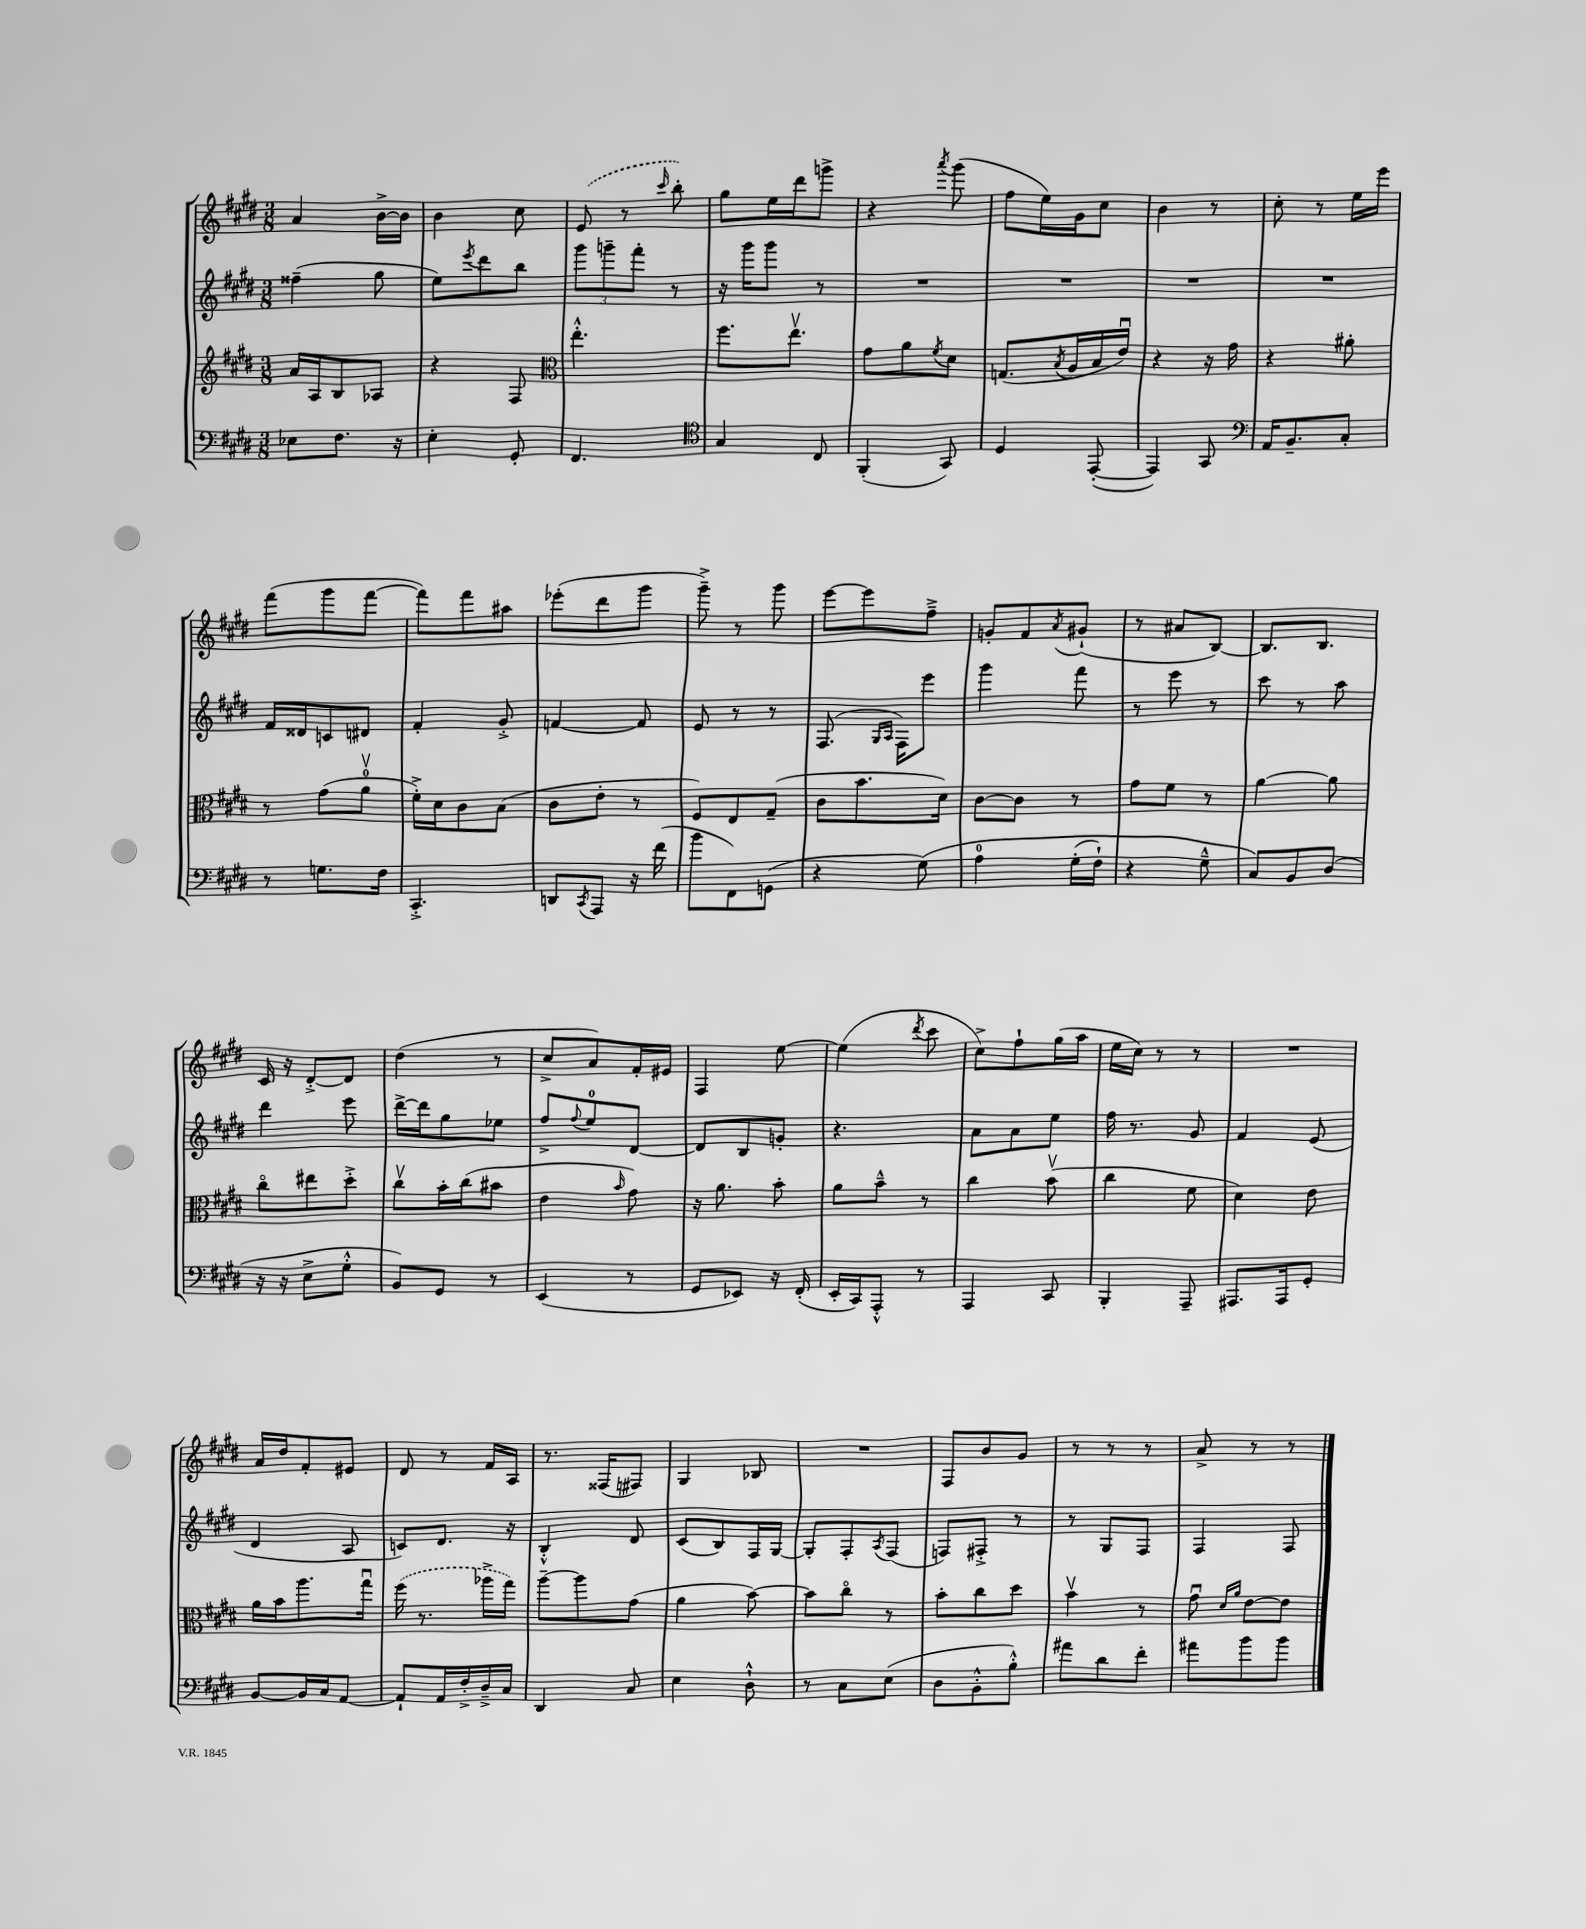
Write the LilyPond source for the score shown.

<<
\new StaffGroup <<
\new Staff = "s0" {
    \clef treble \key e \major \numericTimeSignature \time 3/8
    a'4 b'16~-> b'16 |
    b'4 cis''8 |
    \once \slurDashed e'8( r8 \grace { cis'''16 } b''8-.) |
    gis''8 e''16 dis'''16 g'''8-> |
    r4 \acciaccatura { a'''8 } gis'''8( |
    fis''8 e''16) gis'16 cis''8 |
    b'4 r8 |
    cis''8-. r8 e''16 e'''16 |
    fis'''8( gis'''8 fis'''8~ |
    fis'''8) fis'''8 ais''8 |
    ees'''8-.( dis'''8 gis'''8 |
    gis'''8--->) r8 gis'''8 |
    e'''8~ e'''8 fis''8---> |
    g'8-. fis'8 \acciaccatura { a'8 } gis'8-!( |
    r8 ais'8 b8~) |
    b8. b8. |
    cis'16 r16 dis'8~-.-> dis'8 |
    dis''4( r8 |
    cis''8-> a'8) fis'16-. eis'16 |
    fis4 e''8~ |
    e''4( \acciaccatura { dis'''8 } cis'''8 |
    cis''8->) fis''8-! gis''16( a''16 |
    e''16 cis''16) r8 r8 |
    R4. |
    a'16 dis''16 fis'8-. eis'8 |
    dis'8 r8 fis'16 a16 |
    r8. fisis16( fis8) |
    gis4 bes8 |
    R4. |
    fis8 b'8 gis'8 |
    r8 r8 r8 |
    a'8-> r8 r8 \bar "|." |
}
\new Staff = "s1" {
    \clef treble \key e \major \numericTimeSignature \time 3/8
    fisis''4--( gis''8 |
    e''8) \acciaccatura { e'''8 } dis'''8 b''8 |
    \tuplet 3/2 { gis'''8 g'''8-- fis'''8-. } r8 |
    r16 gis'''16 gis'''8 r8 |
    R4. |
    R4. |
    R4. |
    R4. |
    fis'16 disis'16 c'8 dis'8 |
    fis'4-. gis'8-.-> |
    f'4~ f'8 |
    e'8 r8 r8 |
    fis8.( \grace { gis16 a16 } fis16) e'''8 |
    gis'''4 fis'''8 |
    r8 e'''8 r8 |
    cis'''8 r8 a''8 |
    dis'''4 e'''8 |
    dis'''16~-> dis'''16 gis''8 ees''8 |
    fis''8-> \appoggiatura { fis''8 } e''8-0 dis'8~ |
    dis'8 b8 g'8-. |
    r4. |
    a'8 a'8 e''8 |
    fis''16 r8. gis'8 |
    fis'4 e'8( |
    dis'4 a8 |
    c'8) dis'8. r16 |
    b4-.-^ dis'8 |
    cis'8( b8) fis16 gis16~ |
    gis8-. fis8-. \acciaccatura { a8 } fis8( |
    f8) fis8-.-> r8 |
    r8 gis8 fis8 |
    fis4 fis8 \bar "|." |
}
\new Staff = "s2" {
    \clef treble \key e \major \numericTimeSignature \time 3/8
    a'16 a16 b8 aes8 |
    r4 fis8 |
    \clef alto e''4.-.-^ |
    fis''8. e''8.\upbow |
    gis'8 a'8 \acciaccatura { fis'8 } dis'8 |
    g8.( \acciaccatura { b8 } a16 b16 e'16\downbow) |
    r4 r16 gis'16 |
    r4 ais'8-. |
    r8 gis'8( a'8-0\upbow |
    fis'16-.->) dis'16 cis'8 b8( |
    cis'8 e'8-. r8 |
    fis8) e8 gis8--( |
    cis'8 b'8. dis'16) |
    cis'8~ cis'8 r8 |
    gis'8 fis'8 r8 |
    a'4~ a'8 |
    cis''8\flageolet eis''8 dis''8-.-> |
    cis''8\upbow b'16-. cis''16( bis'8 |
    e'4 \grace { b'16 } gis'8) |
    r16 a'8. b'8-. |
    a'8 b'8---^ r8 |
    cis''4 b'8\upbow( |
    cis''4 fis'8 |
    dis'4) e'8 |
    a'16 b'16 a''8. gis''16\downbow |
    \once \slurDashed fis''16( r8. aes''16-> gis''16) |
    a''8~-- a''8 gis'8( |
    a'4 b'8~) |
    b'8 cis''8\flageolet r8 |
    b'8-. cis''8 dis''8 |
    b'4\upbow r8 |
    gis'8\downbow \grace { dis'16 a'16 } e'8~ e'8 \bar "|." |
}
\new Staff = "s3" {
    \clef bass \key e \major \numericTimeSignature \time 3/8
    ees8 fis8. r16 |
    e4-. gis,8-. |
    fis,4. |
    \clef tenor gis4 cis8 |
    fis,4-.( gis,8) |
    dis4 e,8~-.( |
    e,4) gis,8 |
    \clef bass a,16 b,8.-- cis8-. |
    r8 g8. fis16 |
    cis,4.-.-> |
    d,8 \acciaccatura { cis,8 } a,,8 r16 fis'16( |
    b'8 fis,8) g,8( |
    r4 gis8)\( |
    a4-0 gis16-.( fis16-!) |
    r4 gis8---^ |
    cis8\) b,8 dis8( |
    r16 r16 e8-> gis8-.-^ |
    b,8) gis,8 r8 |
    e,4( r8 |
    gis,8 ees,8) r16 fis,16-.( |
    e,16-. cis,16) a,,8-.-^ r8 |
    a,,4 cis,8 |
    b,,4-. a,,8-- |
    ais,,8. ais,,16 gis,8-. |
    b,8~ b,16 cis16 a,8~ |
    a,8-! a,16 fis16-.-> dis16---> cis16 |
    dis,4 cis8 |
    e4 dis8-!-^ |
    r8 cis8 e8( |
    dis8 b,8-.-^ b8-.-^) |
    ais'8 dis'8 fis'8-. |
    ais'8 b'8 b'8 \bar "|." |
}
>>
>>
\layout { \context { \Score \remove "Bar_number_engraver" } }
